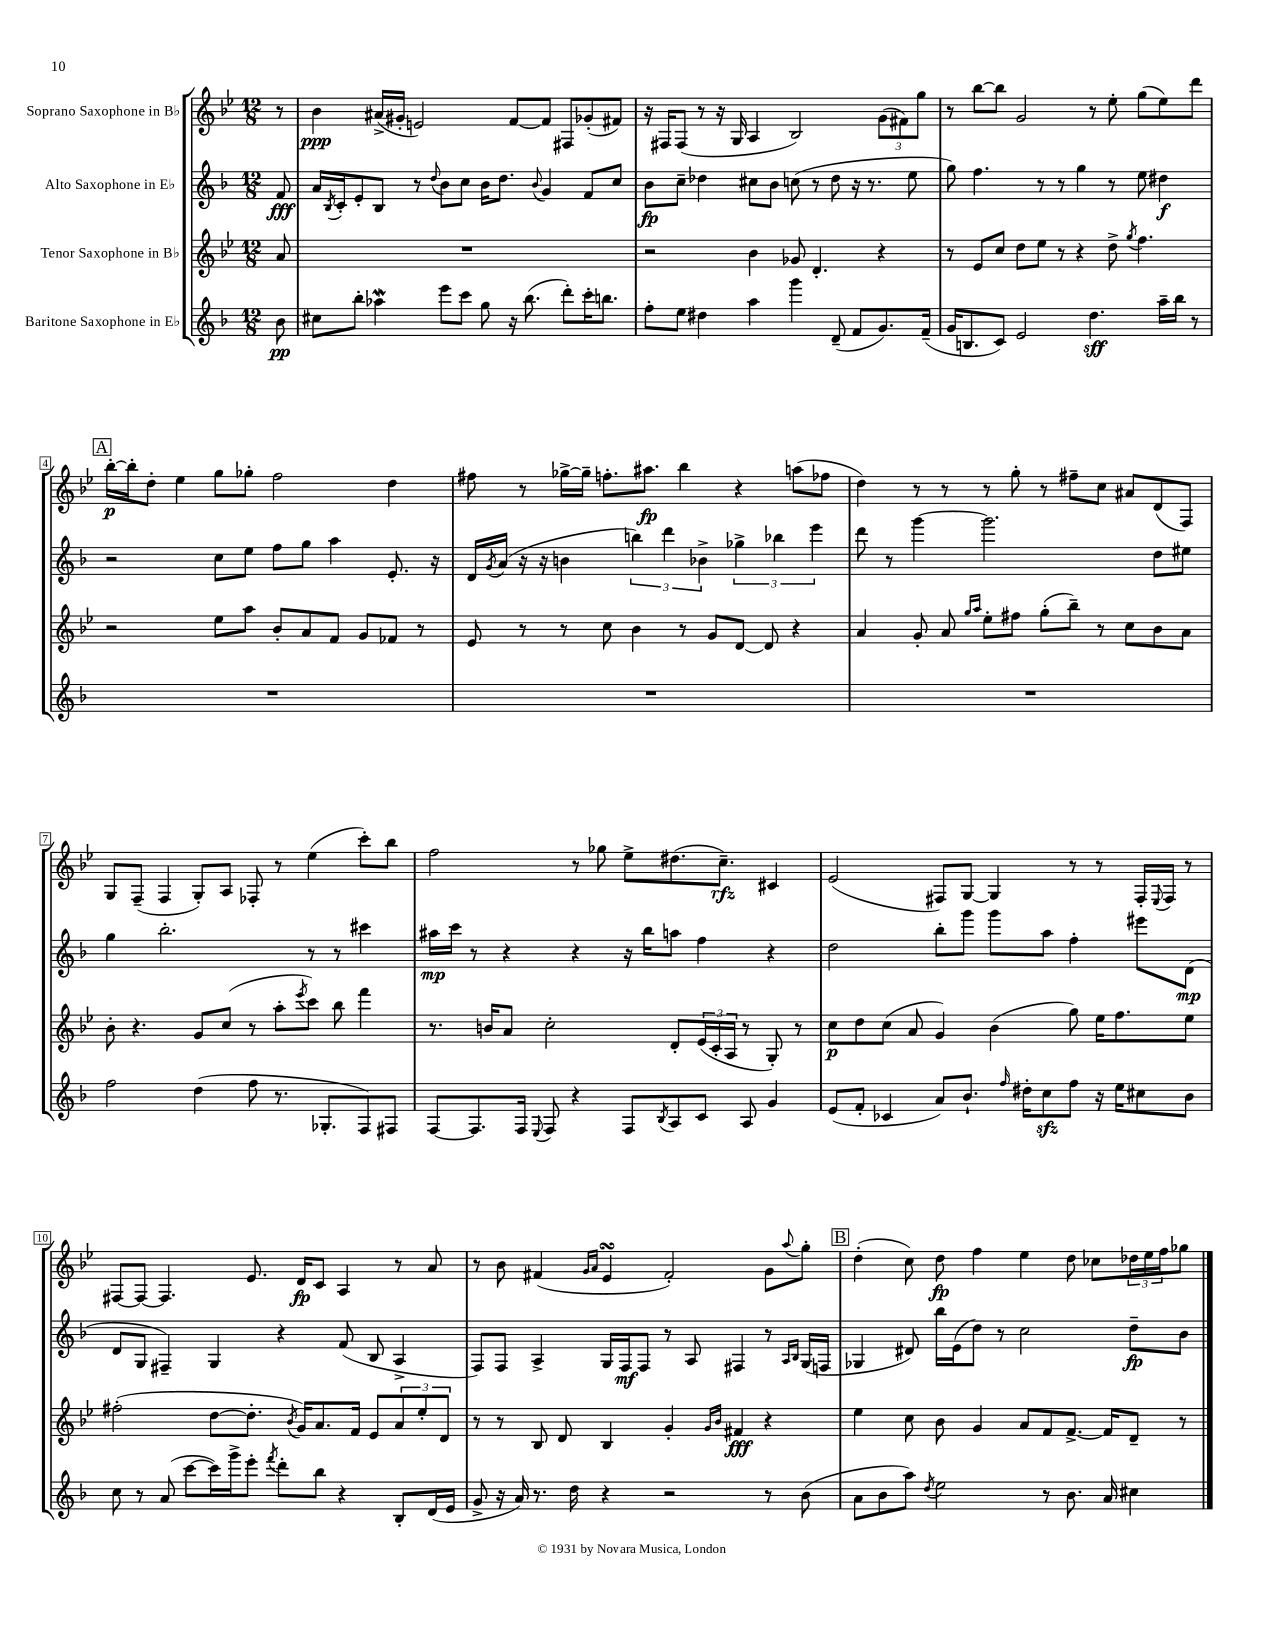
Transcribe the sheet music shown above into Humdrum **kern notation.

**kern	**kern	**kern	**kern
*staff4	*staff3	*staff2	*staff1
*clefG2	*clefG2	*clefG2	*clefG2
*k[b-]	*k[b-e-]	*k[b-]	*k[b-e-]
*M12/8	*M12/8	*M12/8	*M12/8
8b-	8a	8f	8r
=	=	=	=
8cc#	1.r	16a	4b-
.	.	8qB-	.
.	.	16c'	.
8bb-'	.	8e'	.
4aa-	.	8B-	(16a#^
.	.	.	16g#'
.	.	8r	2e)
.	.	8qqdd	.
8eee	.	8b-	.
8ccc	.	8cc	.
8gg	.	16b-	.
.	.	8.dd	.
16r	.	.	[8f
(8.bb-	.	.	.
.	.	8qqb-	.
.	.	4g	8f]
8ddd')	.	.	8F#
16ccc'	.	8f	(8g-'
8.bb	.	.	.
.	.	8cc	8f#)
=	=	=	=
8ff'	2r	8b-	16r
.	.	.	16F#
8ee	.	8cc~	(8F#
4dd#	.	4dd-	8r
.	.	.	16r
.	.	.	16G
4aa	4b-	8cc#	4A
.	.	8b-	.
4ggg	8g-	(8cc	2B-)
.	4.d'	8r	.
(8d~	.	8dd-	.
8f	.	16r	.
.	.	8.r	.
8.g)	4r	.	(12g
.	.	.	12f#)
.	.	8ee	.
.	.	.	12gg
(16f~	.	.	.
=	=	=	=
16g	8r	8gg)	8r
8.B	.	.	.
.	8e-	4.ff	[8bb-
8c)	8cc	.	8bb-]
2e	8dd	.	2g
.	8ee-	8r	.
.	8r	8r	.
.	4r	4gg	.
4.dd	.	.	8r
.	8dd^	8r	8ee-'
.	8qgg	.	.
.	4.ff	8ee	(8gg
16aa~	.	4dd#	8ee-)
16bb-	.	.	.
8r	.	.	8ddd
=	=	=	=
1.r	2r	2r	[16bb-'
.	.	.	16bb-']
.	.	.	8dd'
.	.	.	4ee-
.	8ee-	8cc	8gg
.	8aa	8ee	8gg-'
.	8b-'	8ff	2ff
.	8a	8gg	.
.	8f	4aa	.
.	8g	.	.
.	8f-	8.e'	4dd
.	8r	.	.
.	.	16r	.
=	=	=	=
1.r	8e-	16d	8ff#
.	.	8qg	.
.	.	(16a	.
.	8r	16r	8r
.	.	16r	.
.	8r	4b	[16gg-^
.	.	.	16gg-~]
.	8cc	.	8.ff'
.	4b-	6bb)	.
.	.	.	8.aa#
.	.	6ddd	.
.	8r	.	4bb-
.	.	6b-^	.
.	8g	.	.
.	[8d	6gg-^	4r
.	8d]	.	.
.	.	6bb-	.
.	4r	.	(8aa
.	.	6eee	.
.	.	.	8ff-
=	=	=	=
1.r	4a	8ddd	4dd)
.	.	8r	.
.	8g'	[4ggg	8r
.	8a	.	8r
.	16qqgg	.	.
.	16qqaa	.	.
.	8ee-'	2.ggg]	8r
.	8ff#	.	8gg'
.	(8gg'	.	8r
.	8bb-~)	.	8ff#~
.	8r	.	8cc
.	8cc	.	8a#
.	8b-	8dd	(8d
.	8a	8ee#	8F)
=	=	=	=
2ff	8b-'	4gg	8G
.	4.r	.	(8F~
.	.	2.bb-'	4F
(4dd	8g	.	8G')
.	(8cc	.	8A
8ff	8r	.	8F-'
8.r	8aa'	.	8r
.	8qeee-	.	.
.	8ccc)	8r	(4ee-
8.G-'	.	.	.
.	8bb-	8r	.
8F)	4fff	4ccc#	8ccc')
8F#	.	.	8bb-
=	=	=	=
[8F	8.r	16aa#	2ff
.	.	16ccc	.
8.F]	.	8r	.
.	16b	.	.
.	8a	4r	.
16F	.	.	.
8qqE	.	.	.
8F	2cc'	.	.
4r	.	4r	8r
.	.	.	8gg-
8F	.	16r	8ee-^
.	.	16bb-	.
8qB-	.	.	.
8A	8d'	8aa	(8.dd#
8c	(24e-	4ff	.
.	24c'	.	.
.	.	.	8.cc~)
.	24A	.	.
8A	8r	.	.
4g	8G')	4r	4c#
.	8r	.	.
=	=	=	=
(8e	8cc	2dd	(2e-
8f'	8dd	.	.
4c-	(8cc	.	.
.	8a	.	.
8a)	4g)	8bb-'	8F#)
8.b-`	.	8ggg	[8G
.	(4b-	8ggg	4G]
16qqff	.	.	.
16dd#'	.	.	.
8cc	.	8aa	.
8ff	8gg)	4ff'	8r
16r	16ee-	.	8r
16ee	8.ff	.	.
8cc#	.	8eee#	16F#'
.	.	.	8qqE-
.	.	.	16F#
8b-	8ee-	(8d	8r
=	=	=	=
8cc	(2ff#'	8d	[8F#
8r	.	8G	8F#_
(8a	.	4F#~)	4.F#]
[8ccc	.	.	.
16ccc])	[8dd	4G	.
16ggg^	.	.	.
8eee'	8.dd']	.	8.e-
8qfff	.	.	.
8ddd'	.	4r	.
.	8qb-	.	.
.	16g)	.	16d
8bb-	8.a	.	8c
4r	.	(8f	4A
.	16f	.	.
.	8e-	8B-	.
8B-'	12a	4A^	8r
.	12ee-'	.	.
(16d	.	.	8a
.	12d	.	.
16e	.	.	.
=	=	=	=
8g^	8r	8F)	8r
16r	8r	8F	8b-
16a)	.	.	.
8.r	8B-	4A^	(4f#
.	8d	.	.
16dd	.	.	.
.	.	.	16qqg
.	.	.	16qqa
4r	4B-	16G	4e-
.	.	16F	.
.	.	8F	.
2r	4g'	8r	2f#')
.	.	8A	.
.	16qqg	.	.
.	16qqb-	.	.
.	4f#	4F#	.
8r	4r	8r	8g
.	.	16qqA	.
.	.	16qqB-	8qqaa
(8b-	.	(16G	8gg'
.	.	16F	.
=	=	=	=
8a	4ee-	4G-	(4dd'
8b-	.	.	.
8aa)	8cc	8d#)	8cc)
8qdd	.	.	.
2ee	8b-	16bb-	8dd
.	.	(16e	.
.	4g	8dd)	4ff
.	.	8r	.
.	8a	2cc	4ee-
8r	8f	.	.
8.b-	[8.f^	.	8dd
.	.	.	8cc-
16a	16f]	.	.
4cc#	8d~	8dd~	24dd-
.	.	.	24ee-
.	.	.	24ff
.	8r	8b-	8gg-
==	==	==	==
*-	*-	*-	*-
